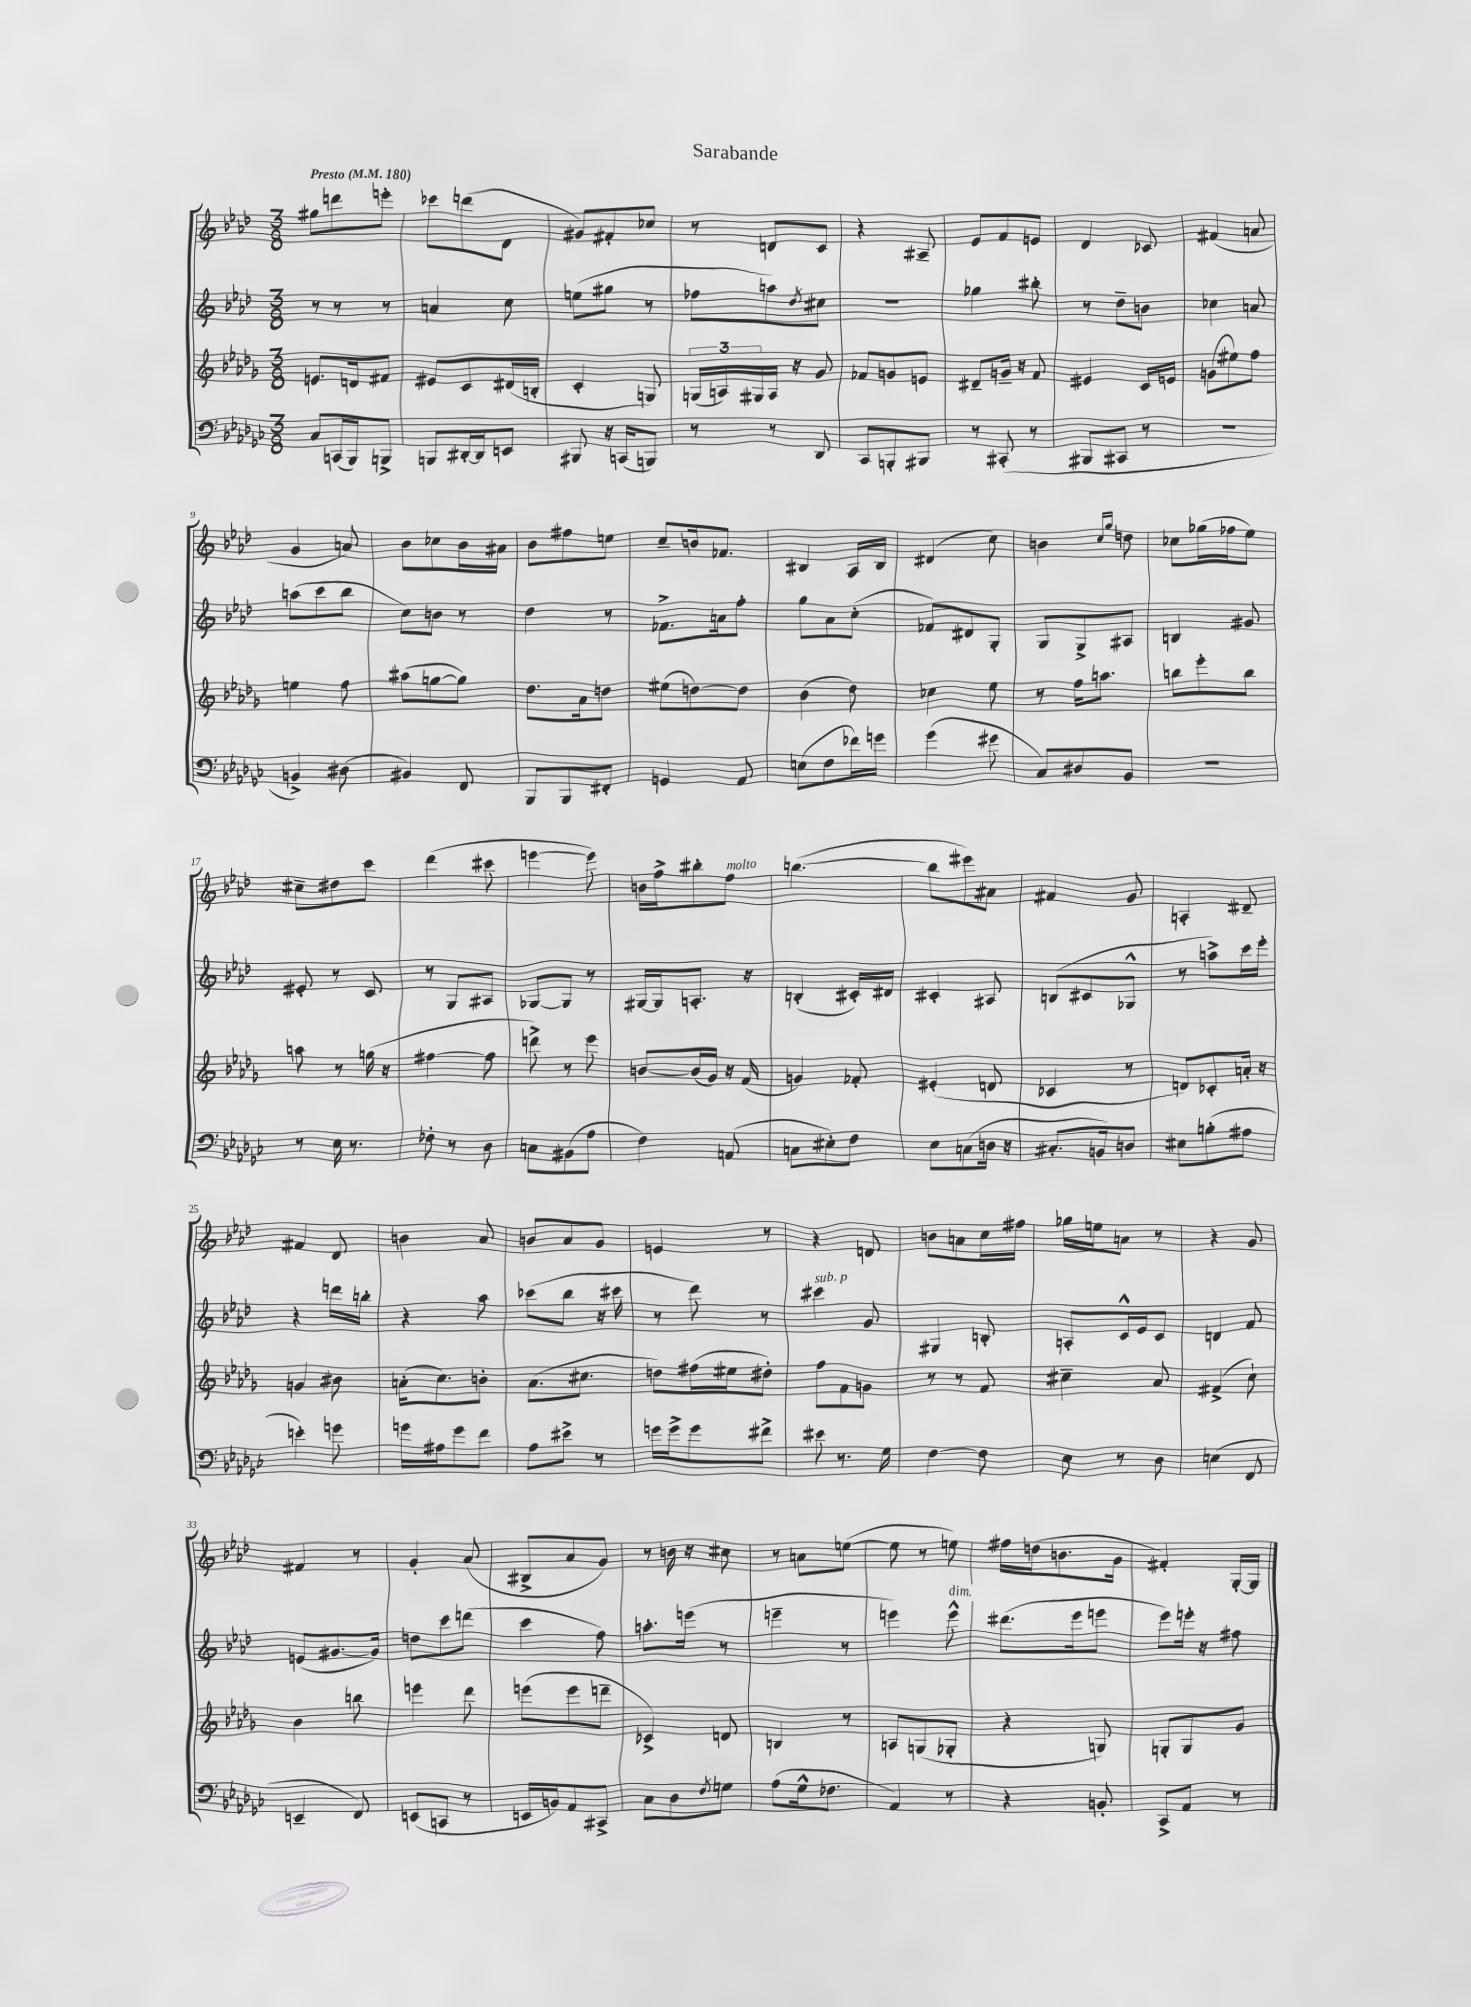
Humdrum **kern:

**kern	**kern	**kern	**kern
*staff4	*staff3	*staff2	*staff1
*clefF4	*clefG2	*clefG2	*clefG2
*k[b-e-a-d-g-c-]	*k[b-e-a-d-g-]	*k[b-e-a-d-]	*k[b-e-a-d-]
*M3/8	*M3/8	*M3/8	*M3/8
*MM180	*MM180	*MM180	*MM180
8C-	8.e	8r	8gg#
(16CC	.	8r	8ddd
16BBB-)	16d	.	.
8BBB^	8f#	8r	8eee'
=	=	=	=
8BBB	8e#	4a	8ccc-
[16DD#'	8c	.	(8ddd
16DD#]	.	.	.
8EE	(16d#	8cc	8d-
.	16B'	.	.
=	=	=	=
8BBB#	4c'	(8ee	8g#)
16r	.	8gg#	8f#'
(16CC	.	.	.
8BBB)	8G)	8r	8cc-
=	=	=	=
8r	(24G	8ff-	8r
.	24A)	.	.
.	24G#	.	.
8r	16A	8aa)	8d
.	16r	.	.
.	.	8qdd-	.
8DD-	8g-	8cc#	8c
=	=	=	=
8CC-	8f-	4.r	4r
8BBB'	8g	.	.
8BBB#	8e	.	8A#~
=	=	=	=
8r	8d#~	4gg-	8e-
(8CC#'	16g~	.	8f
.	16r	.	.
8r	8f	8bb#'	8e
=	=	=	=
8BBB#	4e#	8r	4d-
8CC#	.	8dd-~	.
8r	16c	8b	8c-
.	16e	.	.
=	=	=	=
4.r	(8g	4cc-	(4f#
.	8ee#)	.	.
.	8ff	8a	8a
=	=	=	=
4BB^)	4ee	(8aa	4g
.	.	8ccc	.
(8D#	8ff	8bb-	8a)
=	=	=	=
4BB#)	(8aa#	8cc)	8b-
.	[8gg	8b	8cc-
8FF	8gg])	8r	16b-
.	.	.	16a#
=	=	=	=
8BBB-	8.dd-	4dd-	8b-
8BBB-	.	.	8ff#
.	16a-	.	.
8FF#'	8dd	8r	8ee
=	=	=	=
4GG	(8ee#	8.f-^	8cc~
.	[8dd)	.	16b
.	.	16a	8.f-
8AA-	8dd]	8ff'	.
=	=	=	=
(8E	(4b-	8gg	4B#
8F	.	8a-	.
16f-)	8dd-)	(8cc'	16A-
16g	.	.	16B#
=	=	=	=
(4g-	4cc-	8f-)	(4d#
.	.	8d#	.
8g#	8ee-	8G'	8cc)
=	=	=	=
8C-)	8r	8G	4b
8D#	16ff	8G^	.
.	8.aa	.	.
.	.	.	16qqcc
.	.	.	16qqgg
8BB-	.	8A#	8dd
=	=	=	=
4.r	8bb	4B	8cc-
.	8eee-'	.	(16gg-
.	.	.	16ff-
.	8bb	8g#	8ee-)
=	=	=	=
8r	8aa	8e#'	8cc#~
16E-	8r	8r	8dd#
8.r	.	.	.
.	(16gg	8c	8ccc
.	16r	.	.
=	=	=	=
8F-'	[4ff#	8r	(4ddd-
8r	.	8G	.
8D-	8ff#]	8A#	8ccc#
=	=	=	=
8C	8ddd^)	[8G-	[4eee
(8BB#	8r	8G-]	.
8A-	8eee-	8r	8eee])
=	=	=	=
4F)	[8b	[16G#	16b
.	.	16G#]	16ff^
.	(16b]	8.A'	8bb#'
.	16g-)	.	.
(8AA	16r	.	8ff
.	(16f	16r	.
=	=	=	=
8C	4g)	(4B'	([4.bb
8E#')	.	.	.
8F	8f-'	16c#')	.
.	.	16d#	.
=	=	=	=
8E-	(4e#'	4c#'	8bb]
(8C	.	.	8eee#)
16D	8d	8A#	8a#
16r	.	.	.
=	=	=	=
8.C#'	4c-	(8B	4f#
.	.	8c#	.
16BB)	.	.	.
8D	8r	8G-^^	8g
=	=	=	=
8E#	8d)	8r	4A'
(8B'	8c-'	8aa^)	.
8A#	16a'	16ccc	8d#~
.	16r	16eee-'	.
=	=	=	=
4e')	4g	4r	4f#
8g	8b#	16ddd	8d-
.	.	16bb'	.
=	=	=	=
16g	(16a'	4r	4b
16A#	8.cc)	.	.
8g	.	.	.
8f	8b'	8aa-	8a-
=	=	=	=
8A-	(8.a-	(8ccc-	8b
8e#^	.	8bb-	8a-
.	8.cc#	.	.
8r	.	16r	8g
.	.	16ccc#	.
=	=	=	=
16g	8dd)	8r	4e
16g^	.	.	.
8g	(16ff#	8ddd-)	.
.	16ee#	.	.
8f#^	8dd#')	8r	8r
=	=	=	=
8e#	8ff	4ccc#	4r
8.r	8f	.	.
.	8g	8g	8d
16G-	.	.	.
=	=	=	=
[4F	8r	4G#	8b
.	8r	.	8a
8F]	8f	8B'	16cc
.	.	.	16ff#
=	=	=	=
8E-	4cc#~	8A'	16gg-
.	.	.	16ee
8r	.	16c^^	8a
.	.	16e-	.
8D-	8a-	8c	8r
=	=	=	=
(4E	(4f#^	4d	4r
8FF	8cc`)	8f	8g
=	=	=	=
4EE~	4b-	(8e	4f#
.	.	[8.g#	.
8FF)	8bb	.	8r
.	.	16g#])	.
=	=	=	=
(8EE	4eee	8dd	4g'
8CC	.	8ccc	.
8r	8ddd-	(8ddd	(8a-
=	=	=	=
16EE	(8eee	4ccc	8B#^
16BB)	.	.	.
8AA-	8eee	.	8a-
8CC#^	8ddd~	8ff)	8g)
=	=	=	=
8C-	4c-^)	8.aa'	8r
8D-	.	.	16b
.	.	(16eee	16r
8qF	.	.	.
8G	8d	8r	8cc#
=	=	=	=
(8A-	4B	4eee~	8r
16G-^^	.	.	8a
8.F-	.	.	.
.	8r	8r	([8ee
=	=	=	=
4AA-)	8A	4eee)	8ee]
.	(8G	.	8r
8r	8G-'	8eee^^	8ee)
=	=	=	=
4r	4r	(8.ddd#	16ff#
.	.	.	(16dd
.	.	.	8.b
.	.	16eee-	.
8BB'	8G)	8eee	.
.	.	.	16g
=	=	=	=
8CC-^	8G'	8eee-)	4f#')
8AA-	8G	16eee'	.
.	.	16r	.
8r	8g-	8ff#	[16G'
.	.	.	16G]
==	==	==	==
*-	*-	*-	*-
